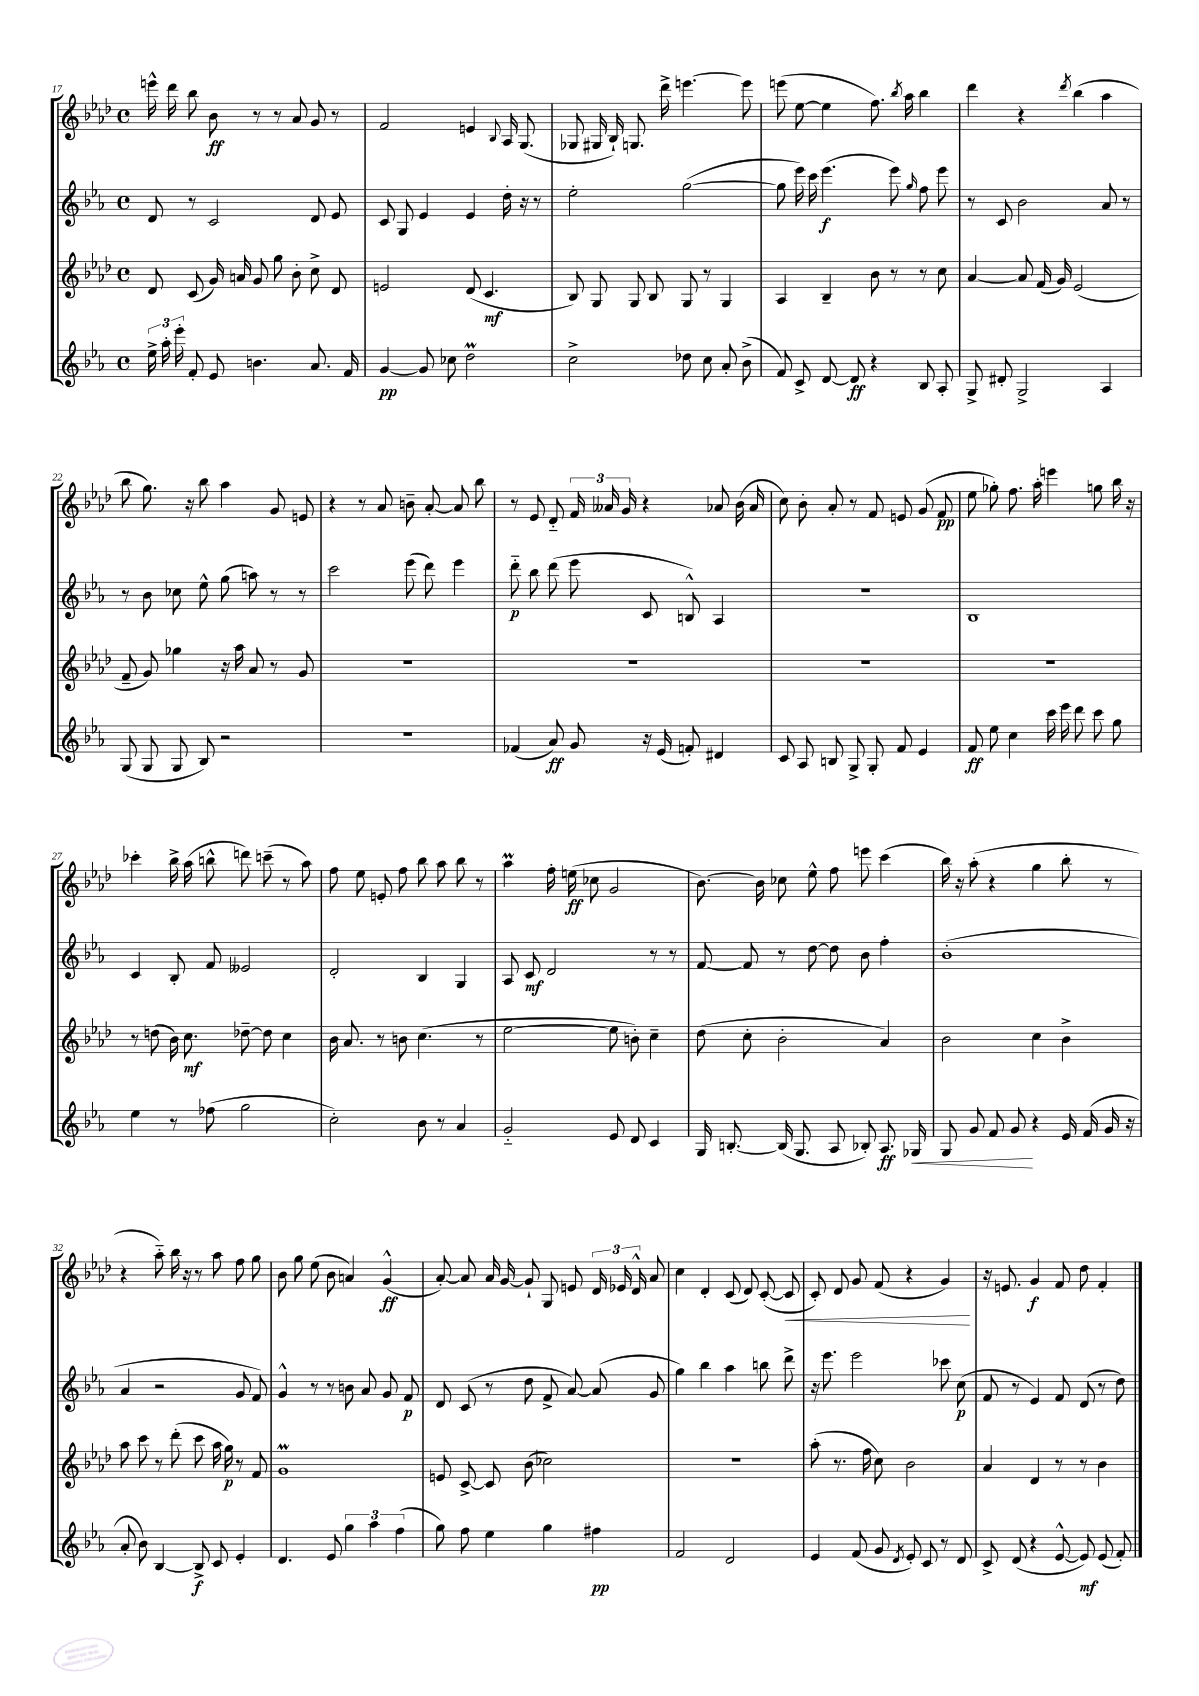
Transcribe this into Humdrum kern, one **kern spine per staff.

**kern	**kern	**kern	**kern
*staff4	*staff3	*staff2	*staff1
*clefG2	*clefG2	*clefG2	*clefG2
*k[b-e-a-]	*k[b-e-a-d-]	*k[b-e-a-]	*k[b-e-a-d-]
*M4/4	*M4/4	*M4/4	*M4/4
*met(c)	*met(c)	*met(c)	*met(c)
24ee-^\	8d-/	8d/	16eee^^\
24aa-'\	.	.	.
.	.	.	16ddd-\
24eee-'\	.	.	.
8f'/	(8c/	8r	8bb-\
8e-/	16g/)	2c/	8b-\
.	16a/	.	.
4.b\	8g/	.	8r
.	8gg\	.	8r
.	8b-'\	.	8a-/
8.a-/	8cc^\	8d/	8g/
.	8d-/	8e-/	8r
16f/	.	.	.
=	=	=	=
[4g/	2e/	8c/	2f/
.	.	8G/	.
8g/]	.	4e-/	.
8cc-\	.	.	.
2dd\	(8d-/	4e-/	4e/
.	4.c/	.	.
.	.	.	8qqB-/
.	.	16dd'\	16A-/
.	.	16r	(8.G/
.	.	8r	.
=	=	=	=
2cc^\	8B-/)	2ee-'\	8G-/
.	8G/	.	16G#/
.	.	.	16B-`/)
.	8G/	.	8.G/
.	8B-/	.	.
.	.	.	16ddd-^\
8dd-\	8G/	([2gg\	[4.eee\
8cc\	8r	.	.
8a-'/	4G/	.	.
(8b-^\	.	.	8eee\]
=	=	=	=
8f/)	4A-/	8gg\]	(8eee\
8c^/	.	16eee-\)	[8ee-\
.	.	16ccc\	.
[8d/	4B-~/	(4.eee-\	4ee-\]
8d/]	.	.	.
4r	8b-\	.	8.ff\)
.	8r	8eee-\)	.
.	.	.	8qbb-/
.	.	.	16aa-\
.	.	16qqgg/	.
8B-/	8r	8ff\	4bb-\
8A-'/	8cc\	8eee-\	.
=	=	=	=
8G^/	[4a-/	8r	4ddd-\
8d#'/	.	8c/	.
2G^/	8a-/]	2b-\	4r
.	(16f/	.	.
.	16g/)	.	.
.	.	.	8qddd-/
.	(2e-/	.	(4bb-\
4A-/	.	8a-/	4aa-\
.	.	8r	.
=	=	=	=
(8G/	8f~/	8r	8bb-\
8G/	8g/)	8b-\	8.gg\)
8G/	4gg-\	8cc-\	.
.	.	.	16r
8B-/)	.	8ee-^^\	8bb-\
2r	16r	(8gg\	4aa-\
.	16aa-\	.	.
.	8a-/	8aa\)	.
.	8r	8r	8g/
.	8g/	8r	8e/
=	=	=	=
1r	1r	2ccc\	4r
.	.	.	8r
.	.	.	8a-/
.	.	(8eee-\	8b~\
.	.	8ddd\)	[8a-'/
.	.	4eee-\	8a-/]
.	.	.	8bb-\
=	=	=	=
(4f-/	1r	8ddd'~\	8r
.	.	8bb-\	8e-/
8a-/)	.	(8ddd\	8d-'~/
8g/	.	8eee-\	24f/
.	.	.	24a--/
.	.	.	24g/
16r	.	8c/	4r
(16e-/	.	.	.
8f'/)	.	8B^^/)	.
4d#/	.	4A-/	8a-/
.	.	.	(16b-\
.	.	.	16a-/
=	=	=	=
8c/	1r	1r	8cc\)
8A-/	.	.	8b-'\
8B/	.	.	8a-'/
8G^/	.	.	8r
8G'/	.	.	8f/
8f/	.	.	8e/
4e-/	.	.	(8g/
.	.	.	8f/
=	=	=	=
8f/	1r	1B-	8ee-\
8ee-\	.	.	8gg-'\)
4cc\	.	.	8.ff\
.	.	.	16aa-'\
16ccc\	.	.	4eee\
16eee-\	.	.	.
8ddd\	.	.	.
8ccc\	.	.	8gg\
8gg\	.	.	16bb-\
.	.	.	16r
=	=	=	=
4ee-\	8r	4c/	4ccc-'\
.	(8dd\	.	.
8r	16b-\)	8B-'/	16bb-^\
.	8.cc\	.	(16aa-\
(8ff-\	.	8f/	8bb^^\
2gg\	[8dd-~\	2e--/	8ddd\)
.	8dd-\]	.	(8ccc~\
.	4cc\	.	8r
.	.	.	8aa-\)
=	=	=	=
2cc'\)	16b-\	2d'/	8ff\
.	8.a-/	.	.
.	.	.	8ee-\
.	8r	.	8e'/
.	8b\	.	8ff\
8b-\	(4.cc\	4B-/	8bb-\
8r	.	.	8aa-\
4a-/	.	4G/	8bb-\
.	8r	.	8r
=	=	=	=
2g'~/	[2ee-\	8A-/	4aa-\
.	.	8c/	.
.	.	2d/	16ff'\
.	.	.	(16ee\
.	.	.	8cc-\
8e-/	8ee-\]	.	2g/
8d/	8b'\)	.	.
4c/	4cc~\	8r	.
.	.	8r	.
=	=	=	=
16G/	(8dd-\	[8f/	[8.b-\)
[8.B'/	.	.	.
.	8cc'\	8f/]	.
.	.	.	16b-\]
(16B/]	2b-'\	8r	8cc-\
8.G/	.	.	.
.	.	[8dd\	8ee-^^\
8A-/	.	8dd\]	8ff\
8B-'/)	.	8b-\	8eee\
8.A-/	4a-/)	4ff'\	(4ccc\
16G-/	.	.	.
=	=	=	=
8G/	2b-\	(1b-'	16bb-\)
.	.	.	16r
8g/	.	.	(8aa-'\
8f/	.	.	4r
8g/	.	.	.
4r	4cc\	.	4gg\
16e-/	4b-^\	.	8bb-'\
(16f/	.	.	.
16g/	.	.	8r
16r	.	.	.
=	=	=	=
8a-'/	8aa-\	4a-/	4r
8b-\)	8ccc\	.	.
[4B-/	8r	2r	8aa-'~\)
.	(8ddd-'\	.	16bb-\
.	.	.	16r
8B-^/]	8ccc\	.	8r
8c/	16aa-\	.	8aa-\
.	16gg\)	.	.
4e-'/	8r	8g/	8ff\
.	8f/	8f/)	8gg\
=	=	=	=
4.d/	1g	4g^^/	8b-\
.	.	.	8gg\
.	.	8r	(8ee-\
8e-/	.	8r	8b-\
6gg\	.	8b\	4a/)
.	.	8a-/	.
6aa-\	.	.	.
.	.	8g/	(4g^^/
(6ff\	.	.	.
.	.	8f/	.
=	=	=	=
8gg\)	8e/	8d/	[8a-'/)
8ff\	[8c^/	(8c/	8a-/]
4ee-\	8c/]	8r	16a-/
.	.	.	[16g/
.	(8b-\	8dd\	8g`/]
4gg\	2cc-\)	8f^/	8G/
.	.	[8a-/)	8e/
4ff#\	.	(8a-/]	24d-/
.	.	.	24e-/
.	.	.	24d-^^/
.	.	8g/	8a-/
=	=	=	=
2f/	1r	4gg\)	4cc\
.	.	4bb-\	4d-'/
2d/	.	4aa-\	(8c/
.	.	.	8d-/)
.	.	8bb\	([8c'/
.	.	8ddd^\	8c/]
=	=	=	=
4e-/	(8aa-'\	16r	8c'/)
.	.	8.eee-\	.
.	8.r	.	8d-/
(8f/	.	2eee-\	8g/
.	16ff\	.	.
8g/	8cc\)	.	(8f/
8qd/	.	.	.
8e-'/)	2b-\	.	4r
8c/	.	.	.
8r	.	8ccc-\	4g/)
8d/	.	(8cc\	.
=	=	=	=
8c^/	4a-/	8f/	16r
.	.	.	8.e/
(8d/	.	8r	.
4r	4d-/	4e-/)	4g/
[8e-^^/	8r	8f/	8f/
8e-/])	8r	(8d/	8dd-\
(8e-/	4b-\	8r	4f'/
8f'/)	.	8dd\)	.
==	==	==	==
*-	*-	*-	*-
